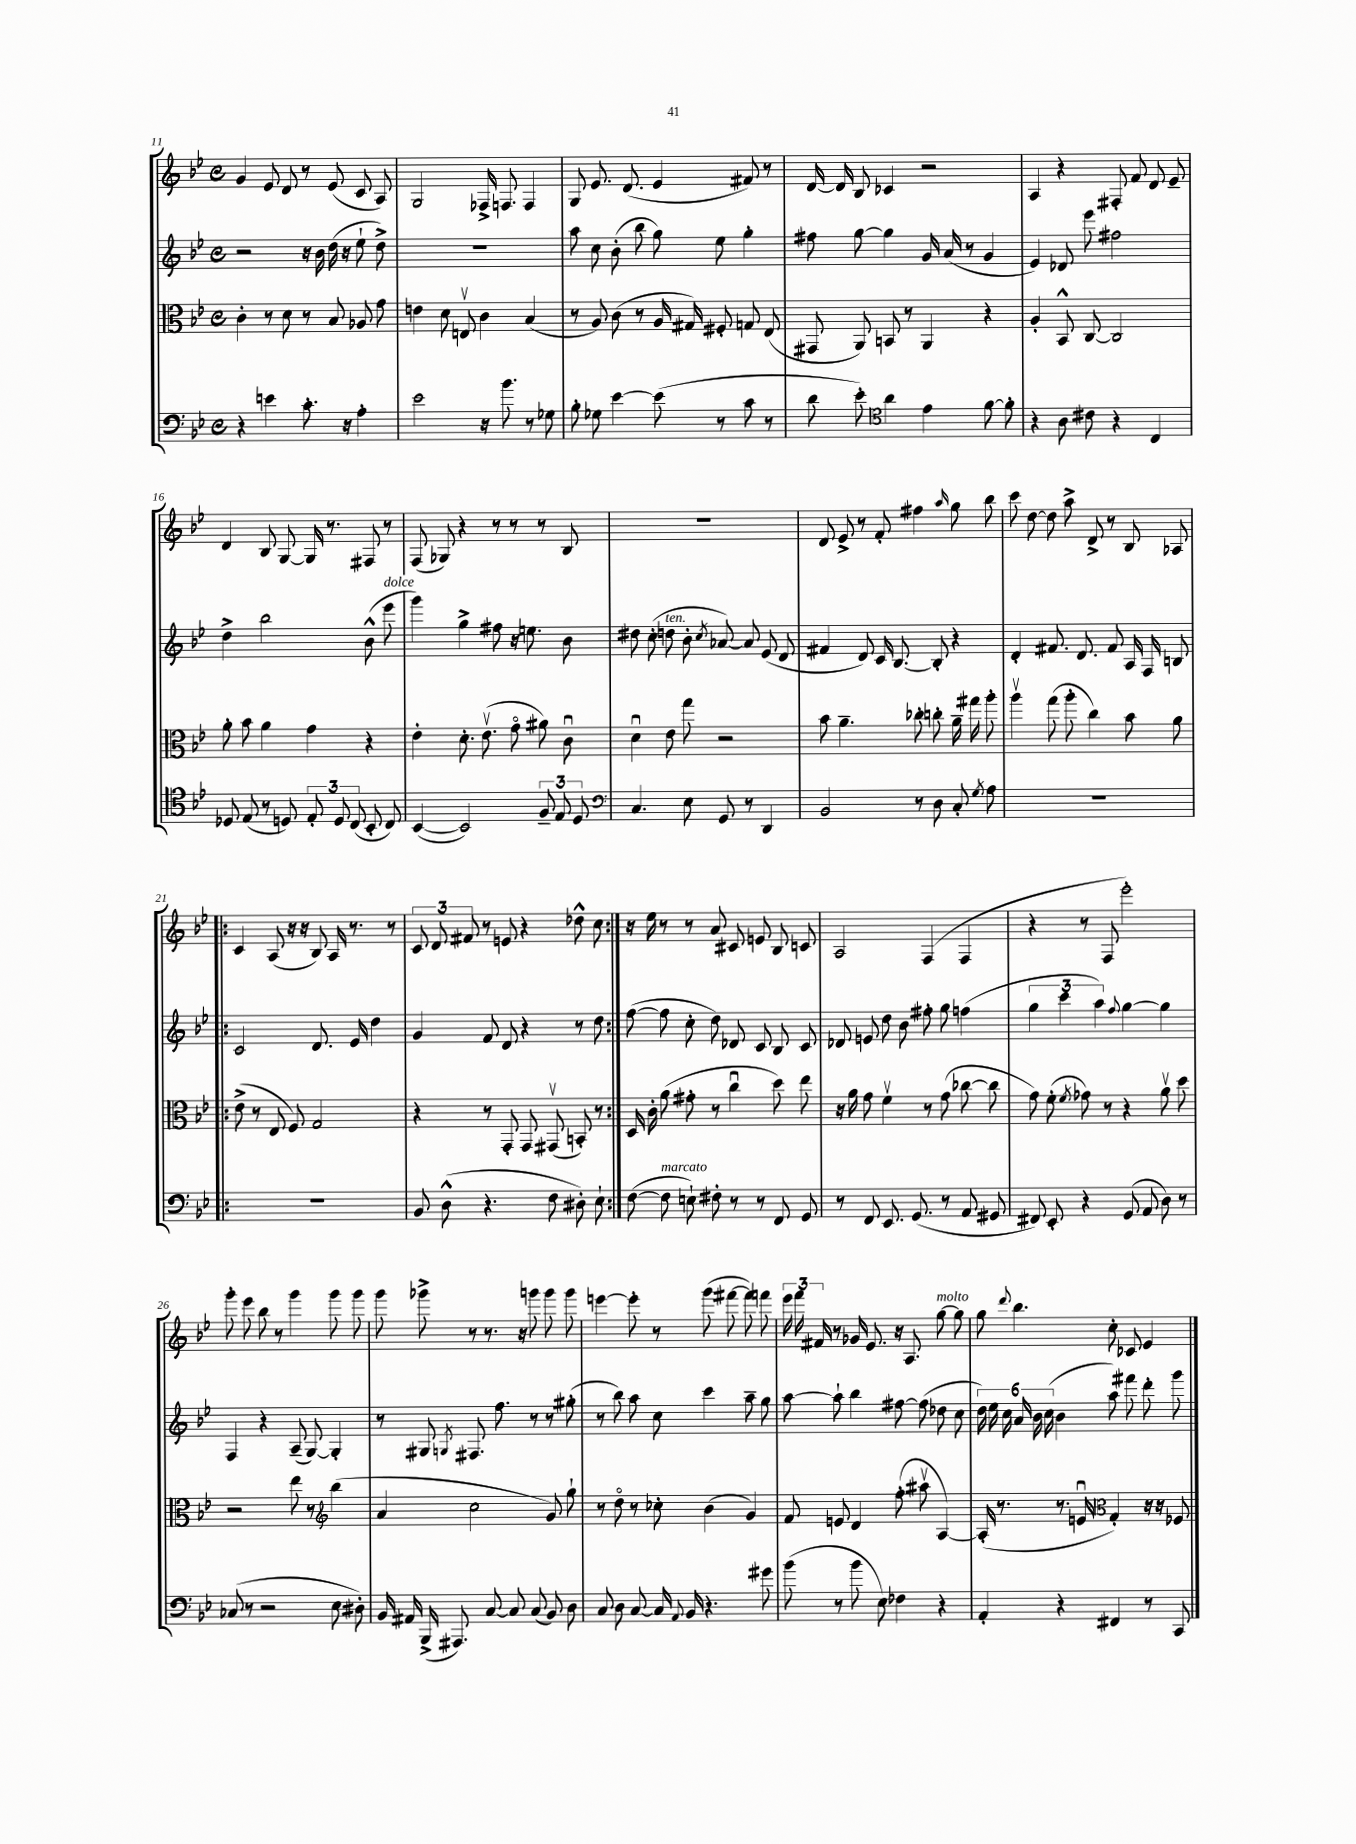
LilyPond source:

<<
\new StaffGroup <<
\new Staff = "s0" {
    \clef treble \key bes \major \defaultTimeSignature \time 4/4
    \autoBeamOff g'4 ees'8 d'8 r8 ees'8( c'8 a8) |
    g2 fes16-> f8. f4 |
    g8 ees'8. d'8.( ees'4 fis'8) r8 |
    d'16~ d'16 bes8 ces'4 r2 |
    a4 r4 fis8-. f'8 d'8 ees'8-- |
    d'4 bes8 g8~ g16 r8. fis8 r8 |
    f8( ges8) r4 r8 r8 r8 bes8 |
    R1 |
    d'8 ees'8-> r8 f'8-. fis''4 \grace { a''16 } g''8 bes''8 |
    c'''8 d''8~ d''8 a''8-> d'8-> r8 bes8 aes8 |
    \repeat volta 2 { c'4 a8( r16 r16 bes8) a16 r8. r8 |
    \tuplet 3/2 { c'8 d'8 fis'8 } r8 e'8 r4 des''8-^ c''8 | }
    r16 ees''16 r8 r8 a'8 cis'8 e'8 bes8 c'8 |
    a2 f4( f4 |
    r4 r8 f8 ees'''2-.) |
    g'''8-. ees'''8 bes''8 r8 g'''4 g'''8 g'''8 |
    g'''8 ges'''8-> r8 r8. r16 g'''8 g'''8 g'''8 |
    e'''4~ e'''8-. r8 g'''8( fis'''8~ fis'''8) f'''8 |
    \tuplet 3/2 { ees'''16 f'''16 fis'16 } r8 ges'16 ees'8. r16 a8. g''8~^\markup { \italic "molto" } g''8 |
    g''8 \appoggiatura { d'''8 } bes''4. c''8-. ces'8 ees'4 \bar "|." |
}
\new Staff = "s1" {
    \clef treble \key bes \major \defaultTimeSignature \time 4/4
    \autoBeamOff r2 r16 bes'16 d''16( r16 ees''8-! d''8->) |
    R1 |
    a''8 c''8 bes'8-.( bes''8 g''8) ees''8 g''4-. |
    fis''8 g''8~ g''4 g'16 a'16( r8 g'4 |
    ees'4) des'8 ees'''8 fis''2 |
    d''4-> bes''2 bes'8-^( ees'''8^\markup { \italic "dolce" } |
    g'''4) g''4-> fis''8 r16 e''8. bes'8 |
    dis''8 c''8-.( d''8^\markup { \italic "ten." } bes'8-. \acciaccatura { c''8 } aes'8~) aes'8 ees'8( d'8 |
    fis'4 d'8) c'16 bes8.~ bes8-. r4 |
    d'4-. fis'8. d'8. fis'8 a16 f16 b8 |
    \repeat volta 2 { c'2 d'8. ees'16 d''4 |
    g'4 f'8 d'8 r4 r8 d''8 | }
    f''8~( f''8 c''8-. d''8) des'8 c'8 bes8 c'8 |
    des'8 e'8 d''8 bes'8 fis''8-. g''8 f''4( |
    \tuplet 3/2 { g''4 c'''4 a''4) } \appoggiatura { f''8 } g''4~ g''4 |
    f4 r4 a8--( g8~) g4-. |
    r8 gis8 \acciaccatura { g8 } fis8. f''8. r8 r8 gis''8-.( |
    r8 bes''8) a''8 c''8 c'''4 a''8-- g''8 |
    a''8~ a''8-! bes''4 fis''8~ fis''8( des''8 c''8 |
    \tuplet 6/4 { d''16) ees''16 c''16 a'16 bes'16 c''16( } bes'4 a''8) fis'''8 d'''8-. g'''8 \bar "|." |
}
\new Staff = "s2" {
    \clef alto \key bes \major \defaultTimeSignature \time 4/4
    \autoBeamOff c'4-. r8 d'8 r8 bes8 aes8 g'8 |
    e'4 d'8 e8\upbow c'4 bes4( |
    r8 a8) c'8( r8 a16 gis16) fis8-. g8 ees8( |
    gis,8 a,8) b,8 r8 a,4 r4 |
    a4-. bes,8-^ c8~ c2 |
    a'8-. bes'8 a'4 g'4 r4 |
    ees'4-. d'8.-. ees'8.\upbow( g'8\flageolet ais'8) c'8\downbow |
    d'4\downbow ees'8 g''8 r2 |
    bes'8 a'4.-- ces''8-. c''8-. a'16-- gis''16 a''8-. |
    a''4\upbow g''8( a''8-. c''4) bes'8 a'8 |
    \repeat volta 2 { ees'8->( r8 ees8 f8) g2 |
    r4 r8 g,8-. g,8 gis,8\upbow( b,8-.) r8 | }
    d16 c'16-. a'8( gis'8-. r8 c''4\downbow d''8) ees''8 |
    r16 a'16 g'8 f'4\upbow r8 g'8( ces''8~ ces''8 |
    g'8) f'8-.( \acciaccatura { f'8 } ges'8) r8 r4 a'8\upbow d''8 |
    r2 ees''8 r8 \clef treble bes''4( |
    a'4 c''2 g'8) g''8-! |
    r8 d''8\flageolet r8 ces''8-. bes'4( g'4) |
    f'8 e'8 d'4 f''8-.( ais''8\upbow a4~) |
    a16-.( r8. r8. e'16\downbow \clef alto g4-.) r16 r16 fes8 \bar "|." |
}
\new Staff = "s3" {
    \clef bass \key bes \major \defaultTimeSignature \time 4/4
    \autoBeamOff r4 e'4 c'8.-. r16 a4-. |
    ees'2 r16 bes'8. r8 ges8 |
    bes8-. ges8 ees'4~ ees'8( r8 c'8 r8 |
    d'8 ees'8-.) \clef tenor a'4 ees'4 f'8~ f'8-. |
    r4 a8 cis'8 r4 c4 |
    des8 ees8( r8 d8) \tuplet 3/2 { ees8-. d8 c8( } bes,8-. c8) |
    bes,4~( bes,2) \tuplet 3/2 { f8-- ees8 d8 } |
    \clef bass c4. ees8 g,8 r8 d,4 |
    bes,2 r8 d8 c8-. \acciaccatura { g8 } a8 |
    R1 |
    \repeat volta 2 { R1 |
    bes,8 d8-^( r4. f8 dis8-.) ees8-! | }
    f8~( f8^\markup { \italic "marcato" } e8-!) fis8-. r8 r8 f,8 g,8 |
    r8 f,8 ees,8. g,8.( r8 a,8 gis,8 |
    fis,8) ees,8-. r4 g,8( a,8 d8) r8 |
    ces8( r8 r2 ees8 dis8-.) |
    bes,16 ais,16 bes,,16->( ais,,8.) c8~ c8 c8( bes,8) d8 |
    c8 d8 c8~ c16 \appoggiatura { a,8 } bes,16 r4. gis'8 |
    bes'8( r8 bes'8 ees8) fes4 r4 |
    a,4-. r4 fis,4 r8 c,8 \bar "|." |
}
>>
>>
\layout { \context { \Score currentBarNumber = #11 } }
